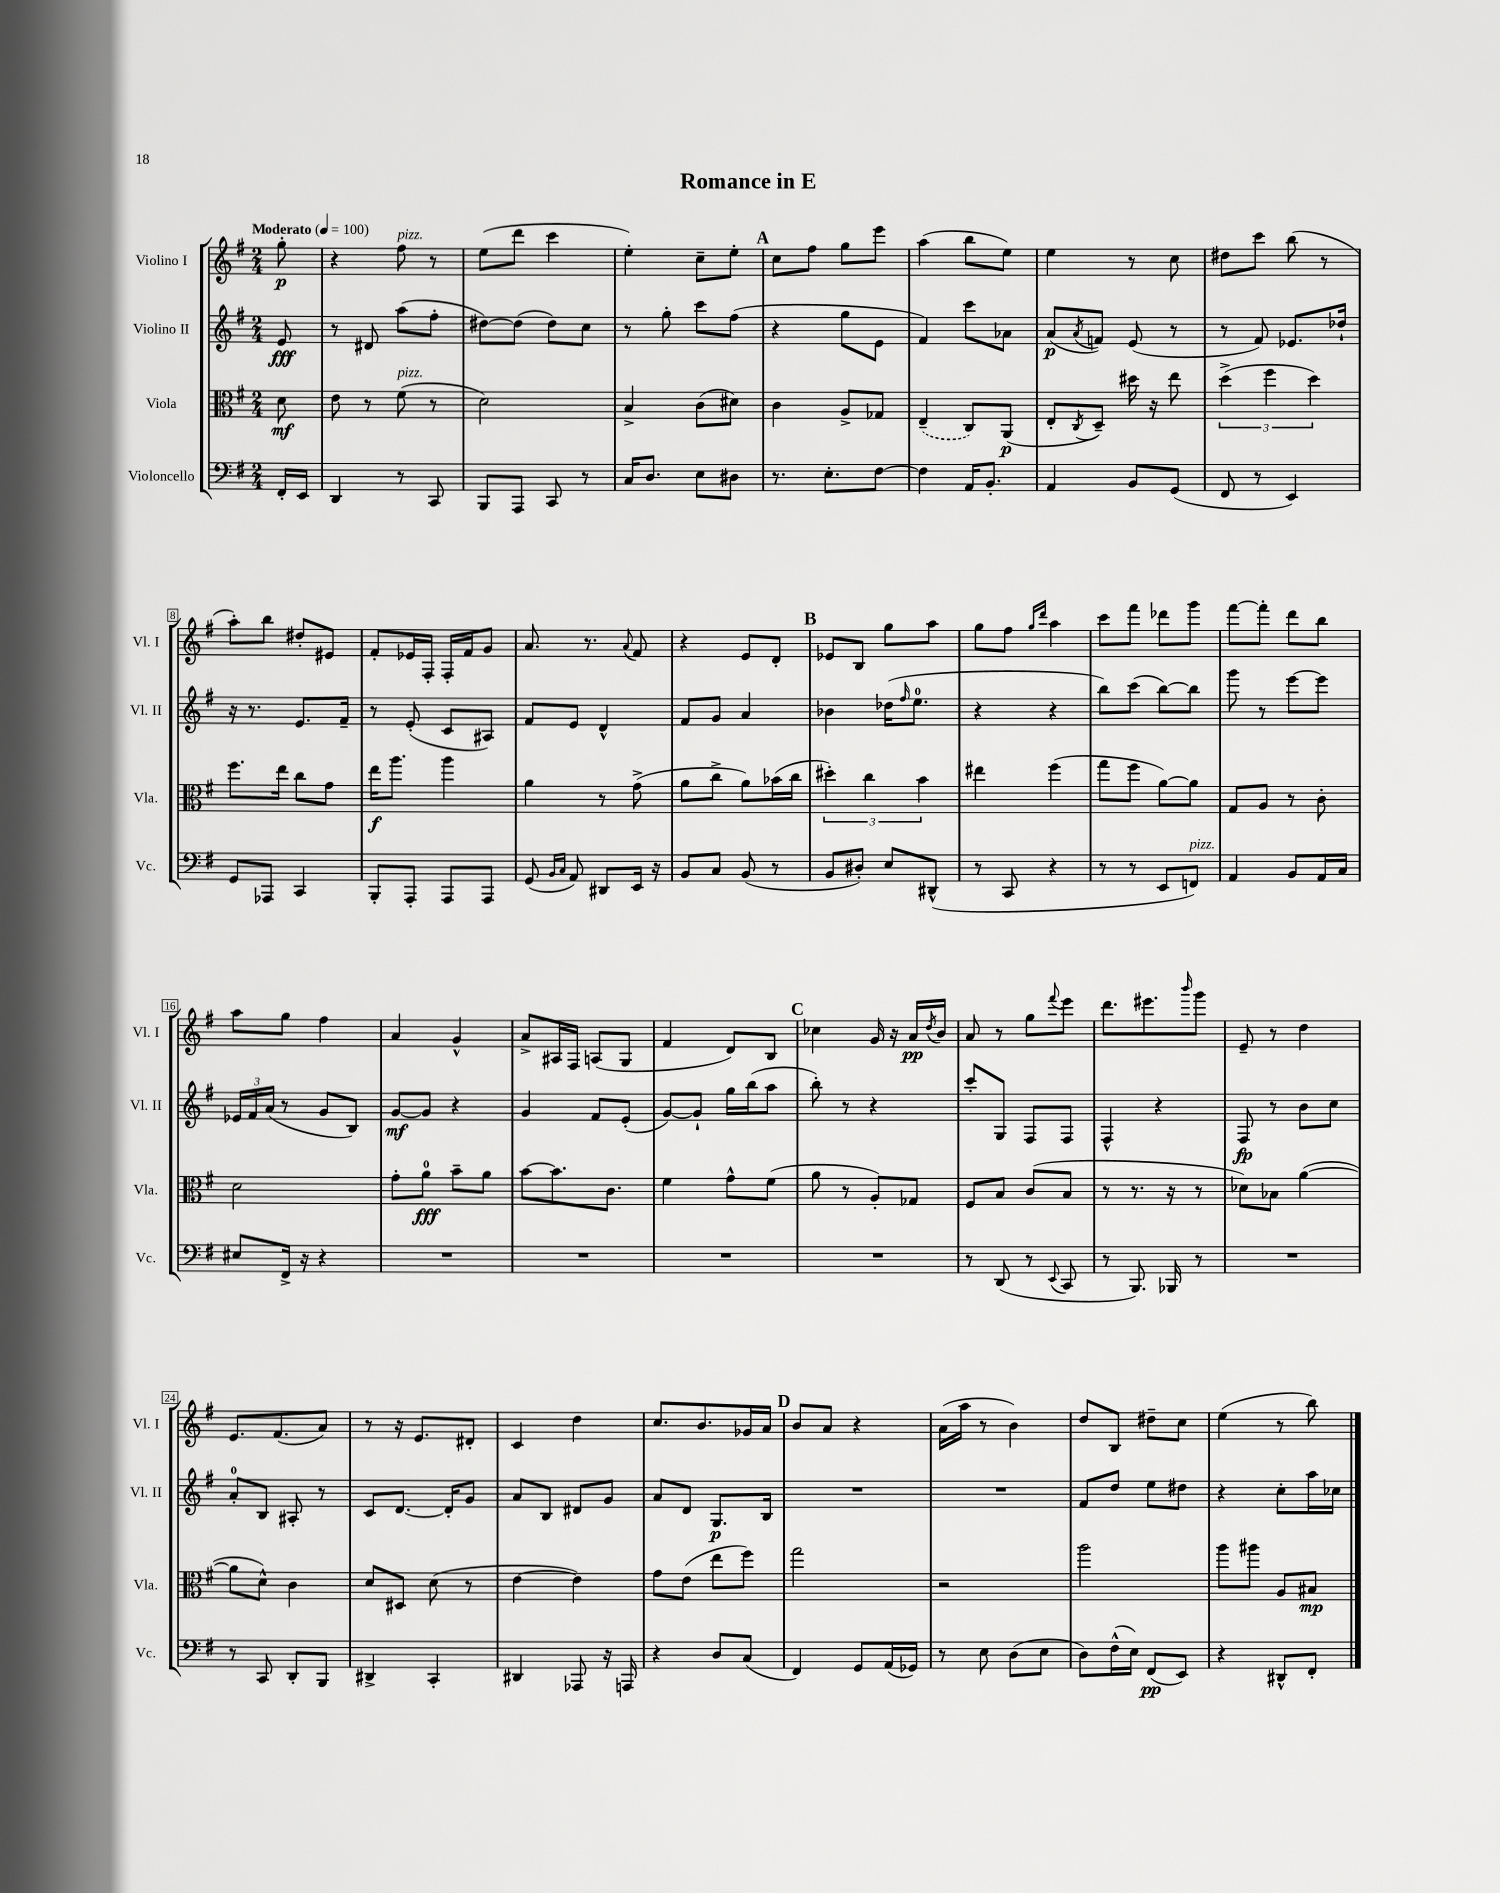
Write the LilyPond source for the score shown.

\header { title = "Romance in E" }
<<
\new StaffGroup <<
\new Staff = "s0" \with { instrumentName = "Violino I" shortInstrumentName = "Vl. I" } {
    \clef treble \key g \major \numericTimeSignature \time 2/4 \partial 8 \tempo "Moderato" 4 = 100
    g''8-.\p |
    r4 fis''8^\markup { \italic "pizz." } r8 |
    e''8( d'''8 c'''4 |
    e''4-.) c''8-- e''8-. |
    \mark \markup { \bold "A" } c''8 fis''8 g''8 e'''8 |
    a''4( b''8 e''8) |
    e''4 r8 c''8 |
    dis''8 c'''8 b''8( r8 |
    a''8-.) b''8 dis''8-. eis'8 |
    fis'8-. ees'16 fis16-. fis16-. fis'16 g'8 |
    a'8. r8. \appoggiatura { a'8 } fis'8 |
    r4 e'8 d'8-. |
    \mark \markup { \bold "B" } ees'8 b8 g''8 a''8 |
    g''8 fis''8 \grace { g''16 d'''16 } a''4 |
    c'''8 fis'''8 des'''8 g'''8 |
    fis'''8~ fis'''8-. d'''8 b''8 |
    a''8 g''8 fis''4 |
    a'4 g'4-^ |
    a'8-> ais16 fis16 a8( g8 |
    fis'4 d'8) b8 |
    \mark \markup { \bold "C" } ces''4 g'16 r16 a'16\pp \acciaccatura { d''8 } b'16 |
    a'8 r8 g''8 \appoggiatura { fis'''8 } e'''8 |
    d'''8. eis'''8. \grace { b'''16 } g'''8 |
    e'8-- r8 d''4 |
    e'8. fis'8.( a'8) |
    r8 r16 e'8. dis'8-. |
    c'4 d''4 |
    c''8. b'8. ges'16 a'16 |
    \mark \markup { \bold "D" } b'8 a'8 r4 |
    a'16( a''16 r8 b'4) |
    d''8 b8 dis''8-- c''8 |
    e''4( r8 b''8) \bar "|." |
}
\new Staff = "s1" \with { instrumentName = "Violino II" shortInstrumentName = "Vl. II" } {
    \clef treble \key g \major \numericTimeSignature \time 2/4 \partial 8
    e'8\fff |
    r8 dis'8 a''8( fis''8-. |
    dis''8~) dis''8( dis''8) c''8 |
    r8 g''8-. c'''8 fis''8( |
    \mark \markup { \bold "A" } r4 g''8 e'8 |
    fis'4) c'''8 aes'8 |
    a'8\p( \acciaccatura { a'8 } f'8) e'8( r8 |
    r8 fis'8) ees'8. des''16-! |
    r16 r8. e'8. fis'16-- |
    r8 e'8-.( c'8 ais8) |
    fis'8 e'8 d'4-^ |
    fis'8 g'8 a'4 |
    \mark \markup { \bold "B" } bes'4 des''16( \grace { fis''16 } e''8.-0 |
    r4 r4 |
    b''8) c'''8( b''8~) b''8 |
    g'''8 r8 e'''8~ e'''8 |
    \tuplet 3/2 { ees'16 fis'16 a'16( } r8 g'8 b8) |
    g'8~\mf g'8 r4 |
    g'4 fis'8 e'8-.( |
    g'8~) g'8-! g''16 b''16( a''8 |
    \mark \markup { \bold "C" } b''8-.) r8 r4 |
    c'''8-. g8 fis8 fis8 |
    fis4-^ r4 |
    fis8\fp r8 b'8 c''8 |
    a'8-0-. b8 ais8-. r8 |
    c'8 d'8.~ d'16-. g'8 |
    a'8 b8 dis'8 g'8 |
    a'8 d'8 g8.\p b16 |
    \mark \markup { \bold "D" } R2 |
    R2 |
    fis'8 d''8 e''8 dis''8 |
    r4 c''8-. a''16 ces''16 \bar "|." |
}
\new Staff = "s2" \with { instrumentName = "Viola" shortInstrumentName = "Vla." } {
    \clef alto \key g \major \numericTimeSignature \time 2/4 \partial 8
    d'8\mf |
    e'8 r8 fis'8^\markup { \italic "pizz." }( r8 |
    d'2) |
    b4-> c'8( dis'8) |
    \mark \markup { \bold "A" } c'4 a8-> ges8 |
    \once \slurDashed e4--( c8) a,8\p( |
    e8-. \acciaccatura { c8 } d8--) dis''16 r16 e''8 |
    \tuplet 3/2 { d''4->( fis''4 d''4) } |
    fis''8. e''16 c''8 g'8 |
    e''16\f a''8. a''4 |
    a'4 r8 g'8->( |
    a'8 c''8-> a'8) bes'16( c''16 |
    \mark \markup { \bold "B" } \tuplet 3/2 { dis''4-.) c''4 b'4 } |
    eis''4 fis''4( |
    g''8 fis''8 a'8~) a'8 |
    g8 a8 r8 c'8-. |
    d'2 |
    g'8-. a'8-0\fff b'8-- a'8 |
    b'8~ b'8. c'8. |
    fis'4 g'8-^ fis'8( |
    \mark \markup { \bold "C" } a'8 r8 a8-.) ges8 |
    fis8 b8 c'8( b8 |
    r8 r8. r16 r8 |
    des'8) bes8 a'4~( |
    a'8 d'8-^) c'4 |
    d'8 dis8 d'8( r8 |
    e'4~ e'4) |
    g'8 e'8( e''8 fis''8) |
    \mark \markup { \bold "D" } g''2 |
    r2 |
    a''2 |
    a''8 ais''8 a8 bis8\mp \bar "|." |
}
\new Staff = "s3" \with { instrumentName = "Violoncello" shortInstrumentName = "Vc." } {
    \clef bass \key g \major \numericTimeSignature \time 2/4 \partial 8
    fis,16-. e,16 |
    d,4 r8 c,8 |
    b,,8 a,,8 c,8 r8 |
    c16 d8. e8 dis8 |
    \mark \markup { \bold "A" } r8. e8.-. fis8~ |
    fis4 a,16 b,8.-. |
    a,4 b,8 g,8( |
    fis,8 r8 e,4) |
    g,8 aes,,8 c,4 |
    b,,8-. a,,8-. a,,8 a,,8 |
    g,8( \grace { b,16 c16 } a,8) dis,8 e,16 r16 |
    b,8 c8 b,8( r8 |
    \mark \markup { \bold "B" } b,8 dis8-.) e8 dis,8-^( |
    r8 c,8 r4 |
    r8 r8 e,8 f,8^\markup { \italic "pizz." }) |
    a,4 b,8 a,16 c16 |
    eis8 fis,16-> r16 r4 |
    R2 |
    R2 |
    R2 |
    \mark \markup { \bold "C" } R2 |
    r8 d,8( r8 \appoggiatura { e,8 } c,8 |
    r8 b,,8.) bes,,16 r8 |
    R2 |
    r8 c,8 d,8-. b,,8 |
    dis,4-> c,4-. |
    dis,4 aes,,8 r16 a,,16 |
    r4 d8 c8( |
    \mark \markup { \bold "D" } fis,4) g,8 a,16( ges,16) |
    r8 e8 d8( e8 |
    d8) fis16-^( e16) fis,8\pp( e,8) |
    r4 dis,8-^ fis,8-. \bar "|." |
}
>>
>>
\layout { \context { \Score \override BarNumber.stencil = #(make-stencil-boxer 0.1 0.3 ly:text-interface::print) } }
